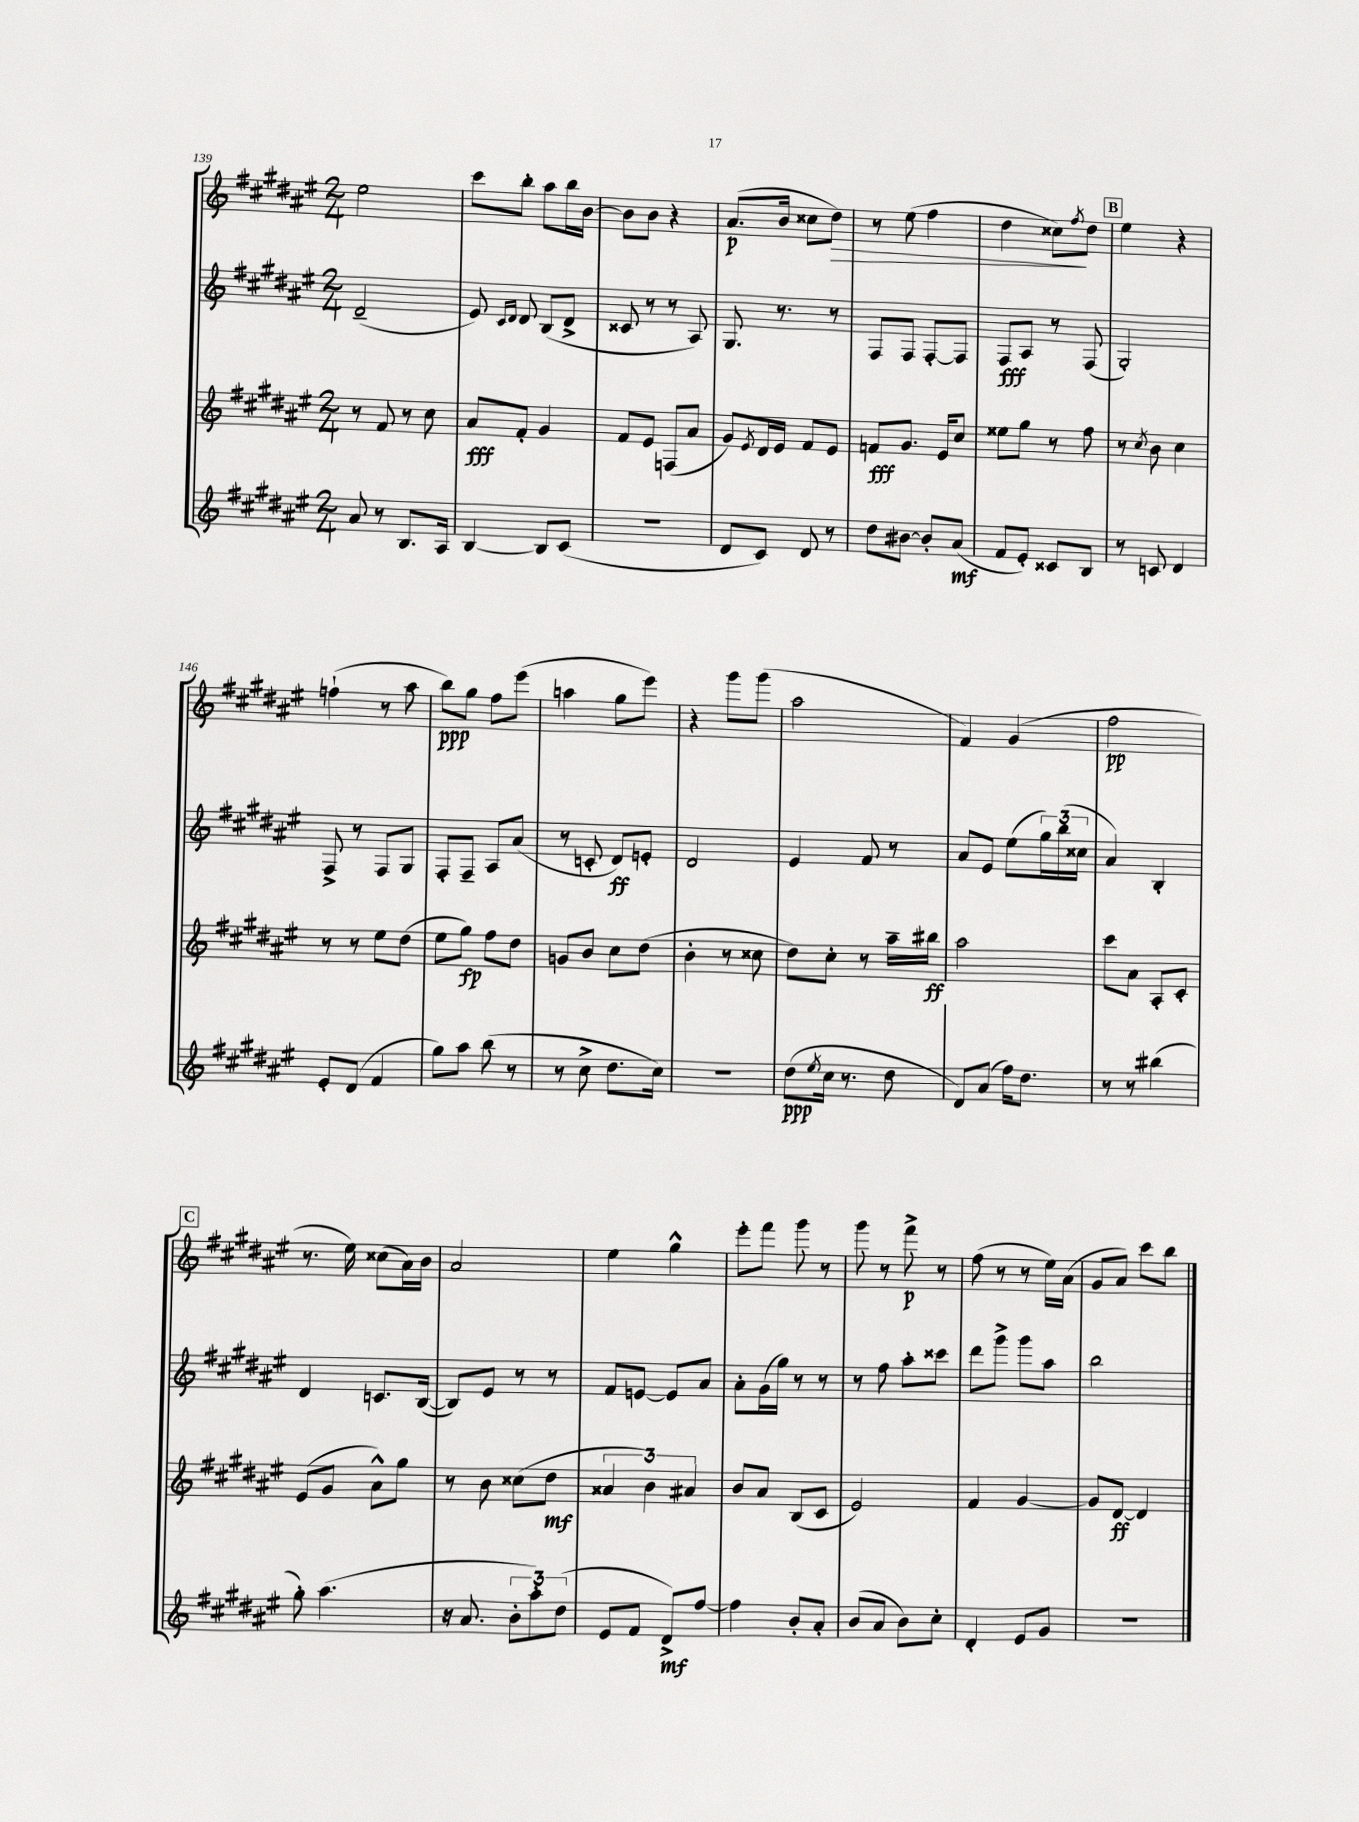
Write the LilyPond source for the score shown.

<<
\new StaffGroup <<
\new Staff = "s0" {
    \clef treble \key fis \major \numericTimeSignature \time 2/4
    eis''2 |
    cis'''8 b''8-. ais''8 b''16 b'16~ |
    b'8 b'8 r4 |
    ais'8.\p( b'16 cisis''8 dis''8\>) |
    r8 eis''8( fis''4 |
    dis''4 cisis''8\!) \acciaccatura { fis''8 } dis''8 |
    \mark \markup { \box "B" } eis''4 r4 |
    f''4-!( r8 ais''8 |
    b''8\ppp) gis''8 fis''8 eis'''8( |
    a''4 gis''8 eis'''8) |
    r4 gis'''8 gis'''8( |
    ais''2 |
    fis'4) gis'4( |
    fis''2\pp |
    \mark \markup { \box "C" } r8. eis''16) cisis''8( ais'16) b'16 |
    ais'2 |
    eis''4 gis''4-^ |
    eis'''8-. fis'''8 gis'''8 r8 |
    gis'''8 r8 fis'''8->\p r8 |
    fis''8( r8 r8 eis''16) ais'16( |
    gis'8 ais'8) cis'''8 b''8 \bar "|." |
}
\new Staff = "s1" {
    \clef treble \key fis \major \numericTimeSignature \time 2/4
    dis'2--( |
    eis'8) \grace { cis'16 dis'16 } dis'8 b8( dis'8-> |
    cisis'8 r8 r8 ais8) |
    gis8. r8. r8 |
    fis8 fis8 fis8~-. fis8 |
    fis8\fff ais8 r8 fis8( |
    \mark \markup { \box "B" } gis2-.) |
    fis8-> r8 fis8 gis8 |
    fis8-. fis8-- ais8 ais'8( |
    r8 c'8-. dis'8\ff) e'8-. |
    dis'2 |
    eis'4 fis'8 r8 |
    ais'8 eis'8 eis''8( \tuplet 3/2 { gis''16) b''16( cisis''16 } |
    ais'4) b4-. |
    \mark \markup { \box "C" } dis'4 c'8. b16~( |
    b8) eis'8 r8 r8 |
    fis'8 e'8~ e'8 ais'8 |
    ais'8-. gis'16( gis''16) r8 r8 |
    r8 fis''8 ais''8-. cisis'''8 |
    dis'''8 gis'''8-> gis'''8 ais''8 |
    b''2 \bar "|." |
}
\new Staff = "s2" {
    \clef treble \key fis \major \numericTimeSignature \time 2/4
    r8 fis'8 r8 cis''8 |
    ais'8\fff fis'8-. gis'4 |
    fis'8 eis'8 f8( ais'8 |
    gis'8) \acciaccatura { eis'8 } dis'16 eis'16 fis'8 eis'8 |
    f'8\fff gis'8. eis'16 cis''8 |
    eisis''8 gis''8 r8 fis''8 |
    \mark \markup { \box "B" } r8 \acciaccatura { cis''8 } b'8 cis''4 |
    r8 r8 eis''8 dis''8( |
    eis''8 gis''8\fp) fis''8 dis''8 |
    g'8 b'8 cis''8 dis''8( |
    b'4-. r8 cisis''8 |
    dis''8) cis''8-. r8 ais''16-- bis''16\ff |
    ais''2 |
    cis'''8 ais'8 ais8-. cis'8-. |
    \mark \markup { \box "C" } eis'8( gis'8 ais'8-^) gis''8 |
    r8 b'8 cisis''8( dis''8\mf |
    \tuplet 3/2 { aisis'4 b'4) ais'4 } |
    b'8 ais'8 b8( cis'8 |
    eis'2) |
    fis'4 gis'4~ |
    gis'8 dis'8~\ff dis'4 \bar "|." |
}
\new Staff = "s3" {
    \clef treble \key fis \major \numericTimeSignature \time 2/4
    ais'8 r8 b8. ais16 |
    b4~ b8 cis'8( |
    r2 |
    dis'8 cis'8) dis'8 r8 |
    dis''8 bis'8~ bis'8-. ais'8\mf( |
    fis'8 eis'8-.) cisis'8 b8 |
    \mark \markup { \box "B" } r8 c'8 dis'4 |
    eis'8-. dis'8( fis'4 |
    gis''8) ais''8 b''8( r8 |
    r8 cis''8-> dis''8. cis''16) |
    R2 |
    dis''8\ppp( \acciaccatura { eis''8 } cis''16 r8. dis''8 |
    dis'8) ais'8( fis''16) dis''8. |
    r8 r8 bis''4( |
    \mark \markup { \box "C" } gis''8-.) ais''4.( |
    r16 ais'8. \tuplet 3/2 { b'8-. ais''8-.) dis''8( } |
    eis'8 fis'8 dis'8->\mf) fis''8~ |
    fis''4 b'8-. ais'8-. |
    b'8( ais'8 b'8) cis''8-. |
    dis'4-. eis'8 gis'8 |
    r2 \bar "|." |
}
>>
>>
\layout { \context { \Score currentBarNumber = #139 } }
